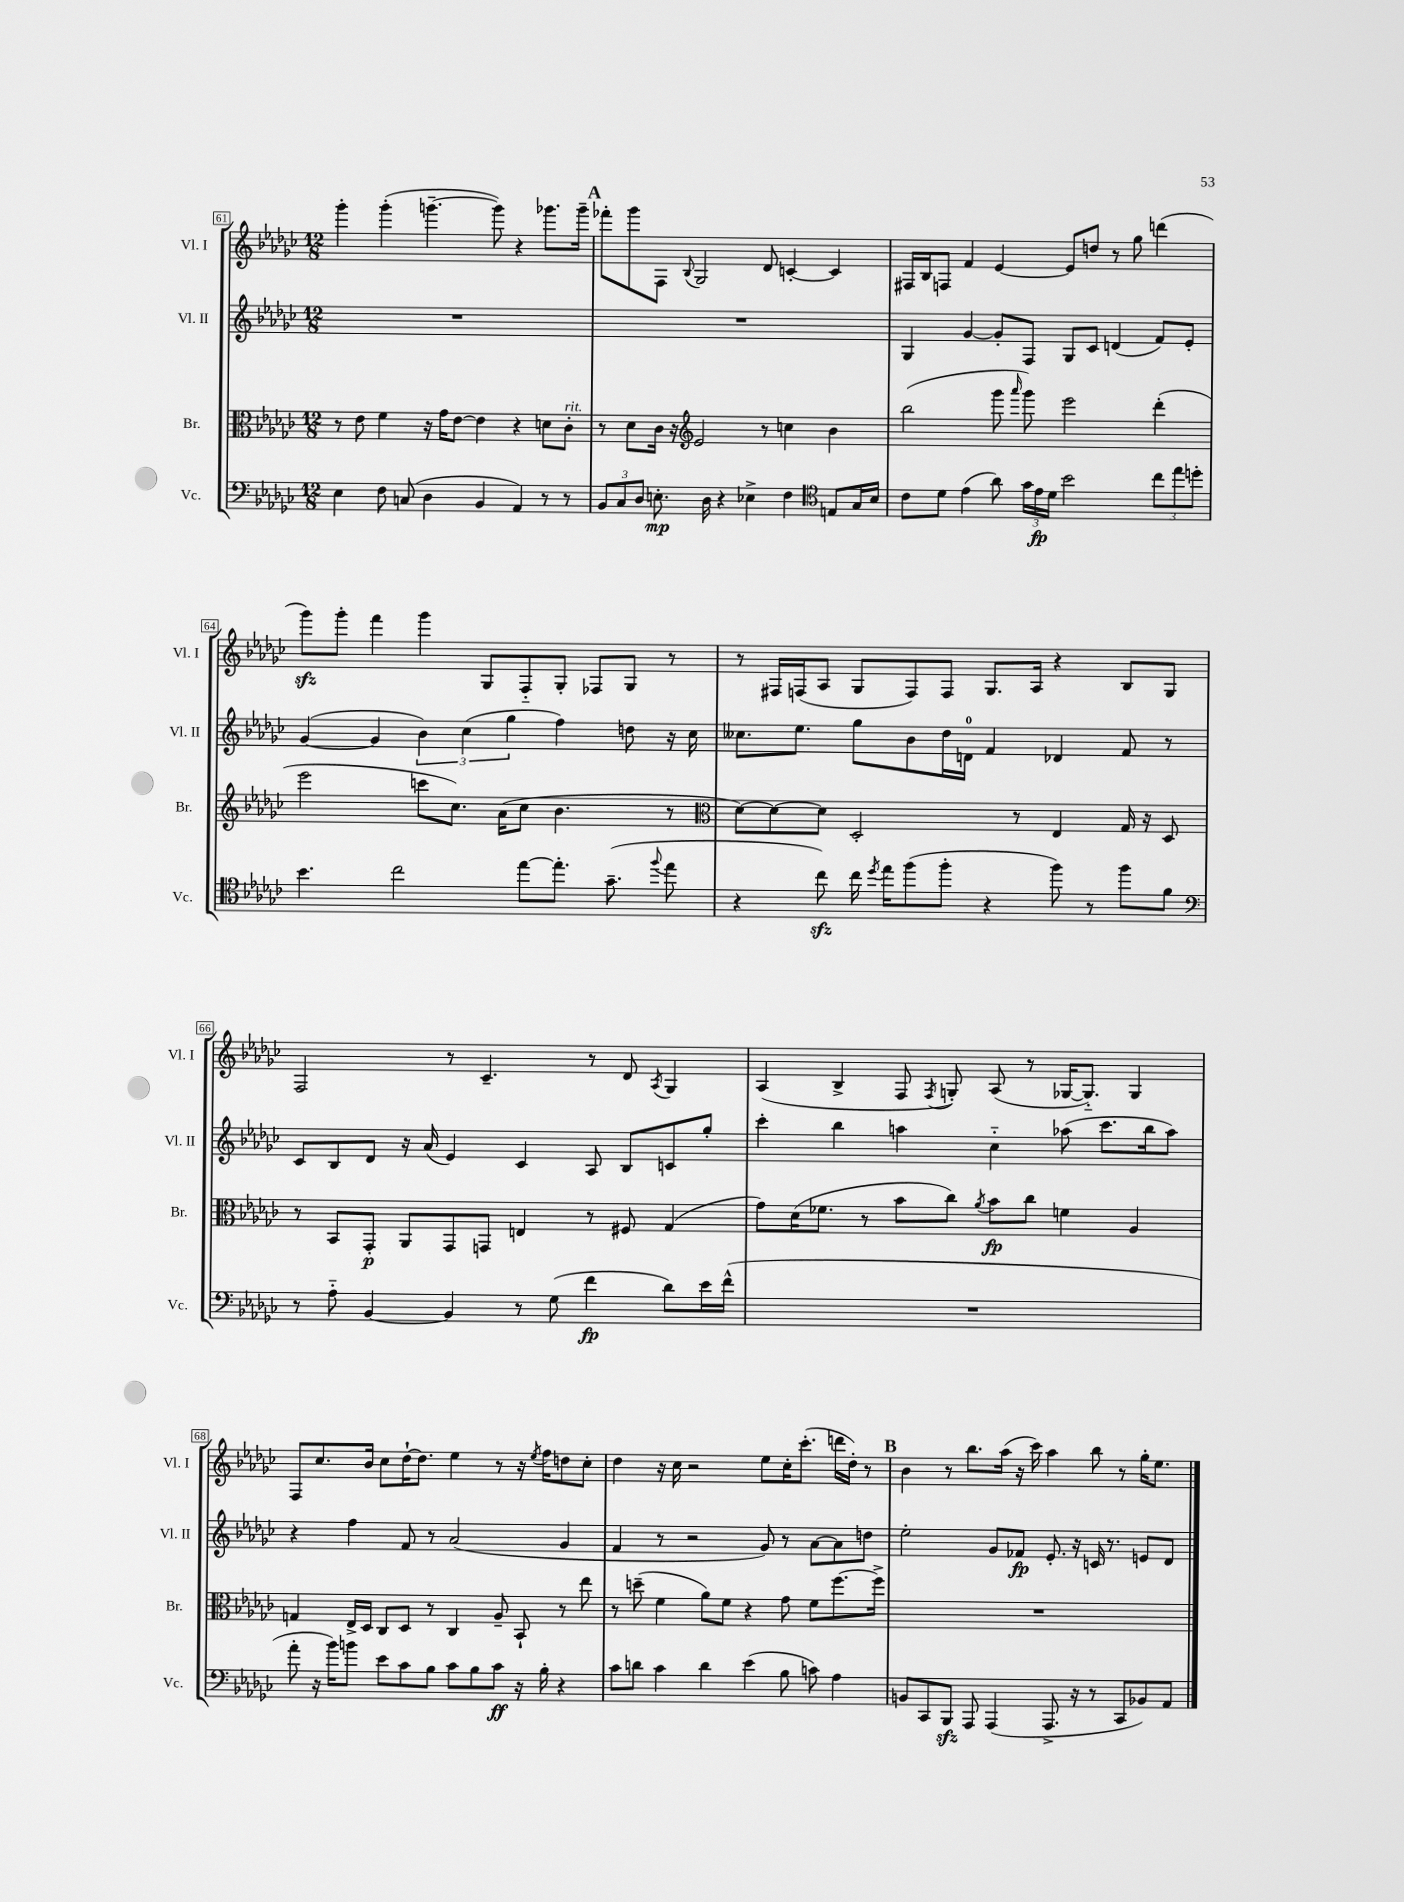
<<
\new StaffGroup <<
\new Staff = "s0" \with { instrumentName = "Vl. I" shortInstrumentName = "Vl. I" } {
    \clef treble \key ges \major \numericTimeSignature \time 12/8
    \autoBeamOff ges'''4-. ges'''4-.( g'''4.~-- g'''8) r4 ges'''8.[ ges'''16]-- |
    \mark \markup { \bold "A" } fes'''8[-. ges'''8 f8] \appoggiatura { bes8 } ges2 des'8 c'4~-. c'4 |
    fis16[ bes16 f8] f'4 ees'4~ ees'8[ d''8] r8 ges''8 d'''4( |
    ges'''8[\sfz) ges'''8]-. f'''4 ges'''4 ges8[ f8-_ ges8]-. fes8[ ges8] r8 |
    r8 fis16[ f16( aes8] ges8[ f8) f8] ges8.[ aes16] r4 bes8[ ges8] |
    f2 r8 ces'4.-- r8 des'8 \acciaccatura { aes8 } ges4 |
    aes4( bes4-> f8 \acciaccatura { f8 } g8-.) aes8( r8 ges16[~ ges8.]-_) ges4 |
    f8[ ces''8. bes'16] ces''8[ des''16~-! des''8.] ees''4 r8 r16 \acciaccatura { ees''8 } f''16[ d''8 ces''8]-. |
    des''4 r16 ces''16 r2 ees''8[ ces''16-. ces'''8.]-.( d'''16[ des''16]-.) r8 |
    \mark \markup { \bold "B" } bes'4 r8 bes''8.[ aes''16]( r16 ces'''16) aes''4 bes''8 r8 ges''16[-. ees''8.] \bar "|." |
}
\new Staff = "s1" \with { instrumentName = "Vl. II" shortInstrumentName = "Vl. II" } {
    \clef treble \key ges \major \numericTimeSignature \time 12/8
    \autoBeamOff R1. |
    \mark \markup { \bold "A" } R1. |
    ges4 ges'4~ ges'8[-. f8] ges8[ ces'8] d'4( f'8[) ees'8]-. |
    ges'4~( ges'4 \tuplet 3/2 { bes'4) ces''4( ges''4 } f''4) d''8 r16 ces''16 |
    ceses''8.[ ees''8.] ges''8[ bes'8 des''16 d'16]-0 f'4 des'4 f'8 r8 |
    ces'8[ bes8 des'8] r16 aes'16( ees'4) ces'4 aes8 bes8[ c'8 ges''8]-. |
    ces'''4-. bes''4 a''4 ces''4-_ aes''8( ces'''8.[ bes''16 aes''8]) |
    r4 f''4 f'8 r8 aes'2( ges'4 |
    f'4 r8 r2 ges'8) r8 aes'8[~ aes'8 d''8] |
    \mark \markup { \bold "B" } ees''2-. ges'8[ fes'8]\fp ees'8.-. r16 c'16 r8. e'8[ des'8] \bar "|." |
}
\new Staff = "s2" \with { instrumentName = "Br." shortInstrumentName = "Br." } {
    \clef alto \key ges \major \numericTimeSignature \time 12/8
    \autoBeamOff r8 ees'8 f'4 r16 ges'16[ ees'8]~ ees'4 r4 d'8[ ces'8]-.^\markup { \italic "rit." } |
    \mark \markup { \bold "A" } r8 des'8[ ces'16] r16 \clef treble ees'2 r8 c''4 bes'4 |
    bes''2( ges'''8 \grace { aes'''16 } ges'''8) ees'''2 des'''4-.( |
    ees'''2 c'''8[ ces''8.]) aes'16[( ces''8] bes'4. r8 |
    \clef alto des'8[~) des'8~ des'8] des2-. r8 ees4 ges16 r16 des8 |
    r8 bes,8[ ges,8]-.\p aes,8[ ges,8 g,8] e4 r8 fis8 ges4( |
    ges'8[) des'16( fes'8.] r8 bes'8[ ces''8]) \acciaccatura { aes'8 } bes'8[\fp ces''8] f'4 aes4 |
    g4 ees16[-> des16] ces8[ des8] r8 ces4 aes8-- bes,8-! r8 ees''8 |
    r8 d''8--( f'4 aes'8[) f'8] r4 ges'8 f'8[ f''8.~ f''16]-> |
    \mark \markup { \bold "B" } R1. \bar "|." |
}
\new Staff = "s3" \with { instrumentName = "Vc." shortInstrumentName = "Vc." } {
    \clef bass \key ges \major \numericTimeSignature \time 12/8
    \autoBeamOff ees4 f8 c8( des4 bes,4 aes,4) r8 r8 |
    \mark \markup { \bold "A" } \tuplet 3/2 { bes,8[ ces8 des8] } e8.-.\mp des16 r4 ees4-> f4 \clef tenor e8[ ges16 bes16] |
    ces'8[ des'8] ees'4( aes'8) \tuplet 3/2 { ges'16[ ees'16\fp des'16] } bes'2 \tuplet 3/2 { ces''8[ ees''8 d''8]-. } |
    bes'4. ces''2 ees''8[~ ees''8.]-. ges'8.--( \appoggiatura { f''8 } ees''8 |
    r4 ces''8\sfz) ces''16 \acciaccatura { des''8 } ees''16[ f''8( f''8]-. r4 f''8) r8 f''8[ f'8] |
    \clef bass r8 aes8-_ bes,4~ bes,4 r8 ges8( f'4\fp des'8[) ees'16 f'16]-^( |
    R1. |
    aes'8-. r16 bes'16[) b'8] ees'8[ ces'8 bes8] ces'8[ bes8 ces'8]\ff r16 bes16-. r4 |
    ces'8[ d'8] ces'4 d'4 ees'4( bes8 c'8) aes4 |
    \mark \markup { \bold "B" } b,8[ ces,8 bes,,8]\sfz aes,,8 aes,,4( aes,,8.-> r16 r8 ces,8[ bes,8) aes,8] \bar "|." |
}
>>
>>
\layout { \context { \Score currentBarNumber = #61 \override BarNumber.stencil = #(make-stencil-boxer 0.1 0.3 ly:text-interface::print) } }
